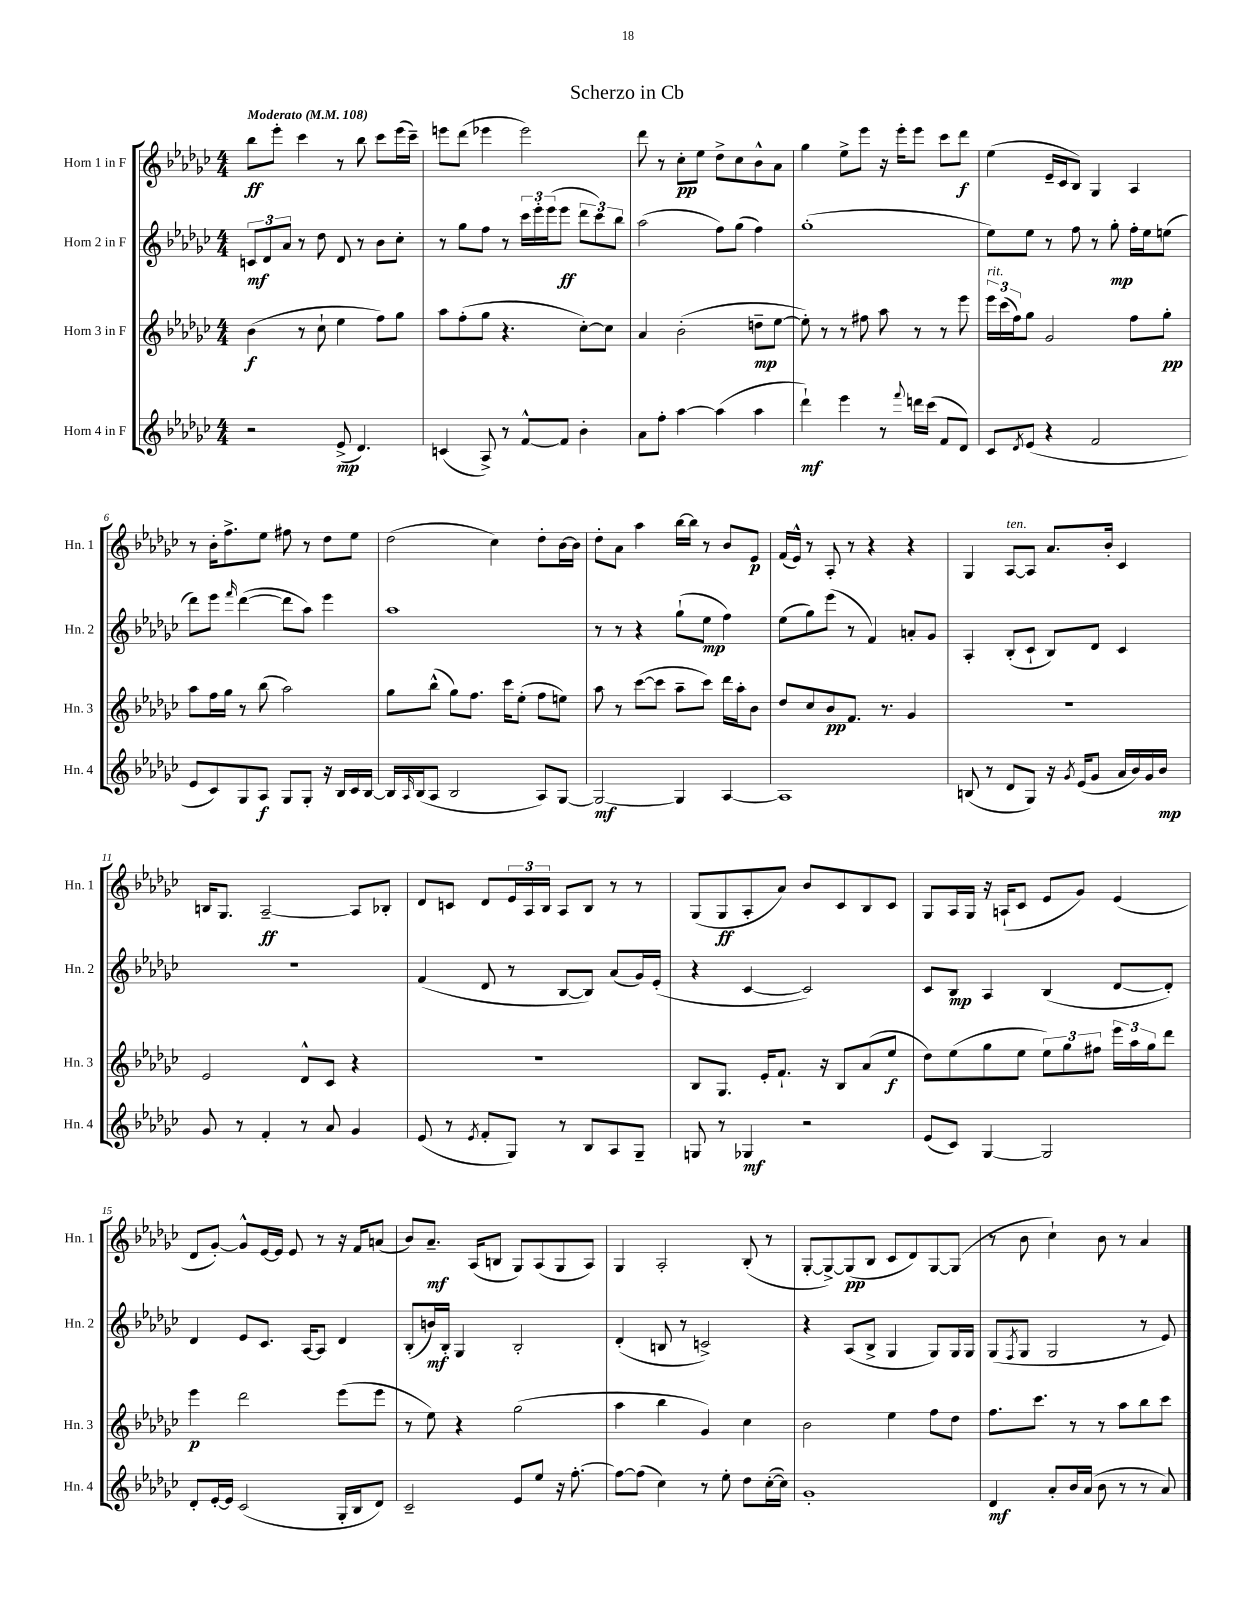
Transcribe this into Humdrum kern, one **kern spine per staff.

**kern	**dynam	**kern	**dynam	**kern	**dynam	**kern	**dynam
*part4	*part4	*part3	*part3	*part2	*part2	*part1	*part1
*staff4	*staff4	*staff3	*staff3	*staff2	*staff2	*staff1	*staff1
*I"Horn 4 in F	*	*I"Horn 3 in F	*	*I"Horn 2 in F	*	*I"Horn 1 in F	*
*I'Hn. 4	*	*I'Hn. 3	*	*I'Hn. 2	*	*I'Hn. 1	*
*clefG2	*	*clefG2	*	*clefG2	*	*clefG2	*
*k[b-e-a-d-g-c-]	*	*k[b-e-a-d-g-c-]	*	*k[b-e-a-d-g-c-]	*	*k[b-e-a-d-g-c-]	*
*M4/4	*	*M4/4	*	*M4/4	*	*M4/4	*
*MM108	*	*MM108	*	*MM108	*	*MM108	*
=1	=1	=1	=1	=1	=1	=1	=1
!	!	!	!	!	!	!LO:TX:a:B:t=Moderato	!
2r	.	(4b-\	f	12cn/L	mf	8bb-\L	ff
.	.	.	.	12d-/	.	.	.
.	.	.	.	.	.	8eee-'\J	.
.	.	.	.	12a-/J	.	.	.
.	.	8r	.	8r	.	4ccc-\	.
.	.	8cc-`\	.	8dd-\	.	.	.
(8e-^/	mp	4ee-\	.	8d-/	.	8r	.
4.d-/)	.	.	.	8r	.	8bb-\	.
.	.	8ff\L)	.	8b-\L	.	8ccc-\L	.
.	.	8gg-\J	.	8cc-'\J	.	(16eee-\L	.
.	.	.	.	.	.	16ccc-~\JJ)	.
=2	=2	=2	=2	=2	=2	=2	=2
(4cn/	.	8aa-\L	.	8r	.	8eeen\L	.
.	.	(8ff'\	.	8gg-\L	.	(8ddd-\J	.
8A-^/)	.	8gg-\J	.	8ff\J	.	4eee-X\	.
8r	.	4.r	.	8r	.	.	.
[8f^^/L	.	.	.	24ccc-\LL	.	2eee-\)	.
.	.	.	.	24eee-'\	.	.	.
.	.	.	.	(24eee-\J	.	.	.
8f/J]	.	.	.	8eee-\J	ff	.	.
4b-'\	.	[8cc-'\L)	.	12ddd-\L	.	.	.
.	.	.	.	12ccc-\)	.	.	.
.	.	8cc-\J]	.	.	.	.	.
.	.	.	.	12bb-\J	.	.	.
=3	=3	=3	=3	=3	=3	=3	=3
8a-\L	.	4a-/	.	(2aa-\	.	8ddd-\	.
8ff'\J	.	.	.	.	.	8r	.
[4aa-\	.	(2b-'\	.	.	.	8cc-'\L	pp
.	.	.	.	.	.	8ee-\J	.
(4aa-\]	.	.	.	8ff\L)	.	8dd-^\L	.
.	.	.	.	(8gg-\J	.	8cc-\	.
4aa-\	.	8ddn~\L	mp	4ff\)	.	8b-^^\	.
.	.	[8ee-\J	.	.	.	8a-\J	.
=4	=4	=4	=4	=4	=4	=4	=4
4ddd-`\)	mf	8ee-'\])	.	(1gg-'	.	4gg-\	.
.	.	8r	.	.	.	.	.
4eee-\	.	8r	.	.	.	8ee-^\L	.
.	.	8ff#X\	.	.	.	8eee-\J	.
8r	.	8aa-\	.	.	.	16r	.
.	.	.	.	.	.	16eee-'\KL	.
8qqfff/	.	.	.	.	.	.	.
16dddn\LL	.	8r	.	.	.	8eee-\J	.
(16ccc-\JJ	.	.	.	.	.	.	.
8f/L	.	8r	.	.	.	8ccc-\L	.
8d-/J)	.	8eee-\	.	.	.	8ddd-\J	f
=5	=5	=5	=5	=5	=5	=5	=5
!	!	!LO:TX:a:i:t=rit.	!	!	!	!	!
8c-/L	.	24eee-\LL	.	8ee-\L)	.	(4ee-\	.
.	.	(24ccc-\	.	.	.	.	.
.	.	24ff\J)	.	.	.	.	.
8qd-/	.	.	.	.	.	.	.
(8e-/J	.	8gg-\J	.	8ee-\J	.	.	.
4r	.	2g-/	.	8r	.	16e-~/LL	.
.	.	.	.	.	.	16c-/J	.
.	.	.	.	8ff\	.	8B-/J)	.
2f/	.	.	.	8r	.	4G-/	.
.	.	.	.	8gg-'\	mp	.	.
.	.	8ff\L	.	16ff'\LL	.	4A-/	.
.	.	.	.	16ee-\J	.	.	.
.	.	8gg-'\J	pp	(8een\J	.	.	.
!!LO:LB:g=z
=6	=6	=6	=6	=6	=6	=6	=6
8e-/L	.	8aa-\L	.	8ddd-\L)	.	8r	.
8c-/)	.	16ff\L	.	8eee-\J	.	16b-'\KL	.
.	.	16gg-\JJ	.	.	.	8.ff^\	.
.	.	.	.	16qqfff/	.	.	.
8G-/	.	8r	.	([4ddd-\	.	.	.
8A-/J	f	(8bb-\	.	.	.	8ee-\J	.
8G-/L	.	2aa-\)	.	8ddd-\L]	.	8ff#X\	.
8G-'/J	.	.	.	8aa-\J)	.	8r	.
16r	.	.	.	4eee-\	.	8dd-\L	.
16B-/LL	.	.	.	.	.	.	.
16c-/	.	.	.	.	.	8ee-\J	.
[16B-/JJ	.	.	.	.	.	.	.
=7	=7	=7	=7	=7	=7	=7	=7
16B-/LL]	.	8gg-\L	.	1aa-	.	(2dd-\	.
16qqA-/	.	.	.	.	.	.	.
(16B-/J	.	.	.	.	.	.	.
8A-/J	.	(8bb-^^\J	.	.	.	.	.
2B-/	.	8gg-\L)	.	.	.	.	.
.	.	8.ff\J	.	.	.	.	.
.	.	.	.	.	.	4cc-\)	.
.	.	16ccc-\KL	.	.	.	.	.
.	.	(8ee-'\J	.	.	.	.	.
8A-/L)	.	8ff\L	.	.	.	8dd-'\L	.
[8G-/J	.	8een\J)	.	.	.	[16b-\L	.
.	.	.	.	.	.	16b-\JJ]	.
=8	=8	=8	=8	=8	=8	=8	=8
2G-/_	mf	8aa-\	.	8r	.	8dd-'\L	.
.	.	8r	.	8r	.	8a-\J	.
.	.	([8ccc-\L	.	4r	.	4aa-\	.
.	.	8ccc-\J]	.	.	.	.	.
4G-/]	.	8aa-~\L	.	(8gg-`\L	.	[16bb-\LL	.
.	.	.	.	.	.	16bb-\JJ]	.
.	.	8ccc-\J)	.	8ee-\J	mp	8r	.
[4A-/	.	16ddd-\LL	.	4ff\)	.	8b-/L	.
.	.	16aa-'\J	.	.	.	.	.
.	.	8b-\J	.	.	.	8e-/J	p
=9	=9	=9	=9	=9	=9	=9	=9
1A-]	.	8dd-/L	.	(8ee-\L	.	(16f/LL	.
.	.	.	.	.	.	16e-^^/JJ)	.
.	.	8cc-/	.	8gg-\)	.	8r	.
.	.	8b-/	pp	(8eee-\J	.	8A-'/	.
.	.	8.f/J	.	8r	.	8r	.
.	.	.	.	4f/)	.	4r	.
.	.	8.r	.	.	.	.	.
.	.	4g-/	.	8an'/L	.	4r	.
.	.	.	.	8g-/J	.	.	.
=10	=10	=10	=10	=10	=10	=10	=10
(8Bn/	.	1r	.	4A-'/	.	4G-/	.
8r	.	.	.	.	.	.	.
!	!	!	!	!	!	!LO:TX:a:i:t=ten.	!
8d-/L	.	.	.	(8B-'/L	.	[8A-/L	.
8G-/J)	.	.	.	8c-`/J	.	8A-/J]	.
16r	.	.	.	8B-/L)	.	8.a-/L	.
8qg-/	.	.	.	.	.	.	.
(16e-/KL	.	.	.	.	.	.	.
8g-/J	.	.	.	8d-/J	.	.	.
.	.	.	.	.	.	16b-'/Jk	.
16a-/LL	.	.	.	4c-/	.	4c-/	.
16b-/)	.	.	.	.	.	.	.
16g-/	.	.	.	.	.	.	.
16b-/JJ	mp	.	.	.	.	.	.
!!LO:LB:g=z
=11	=11	=11	=11	=11	=11	=11	=11
8g-/	.	2e-/	.	1r	.	16Bn/KL	.
.	.	.	.	.	.	8.G-/J	.
8r	.	.	.	.	.	.	.
4f'/	.	.	.	.	.	[2A-~/	ff
8r	.	8d-^^/L	.	.	.	.	.
8a-/	.	8c-/J	.	.	.	.	.
4g-/	.	4r	.	.	.	8A-/L]	.
.	.	.	.	.	.	8B-X'/J	.
=12	=12	=12	=12	=12	=12	=12	=12
(8e-/	.	1r	.	(4f/	.	8d-/L	.
8r	.	.	.	.	.	8cn/J	.
8qe-/	.	.	.	.	.	.	.
8f'/L	.	.	.	8d-/	.	8d-/L	.
8G-/J)	.	.	.	8r	.	24e-/L	.
.	.	.	.	.	.	24A-/	.
.	.	.	.	.	.	24B-/JJ	.
8r	.	.	.	[8B-/L	.	8A-/L	.
8B-/L	.	.	.	8B-/J])	.	8B-/J	.
8A-/	.	.	.	(8a-/L	.	8r	.
8G-~/J	.	.	.	16g-/L)	.	8r	.
.	.	.	.	(16e-'/JJ	.	.	.
=13	=13	=13	=13	=13	=13	=13	=13
8Gn/	.	8B-/L	.	4r	.	(8G-/L	.
8r	.	8.G-/J	.	.	.	8G-/	ff
4G-X/	mf	.	.	[4c-/	.	8A-'/	.
.	.	16e-'/KL	.	.	.	.	.
.	.	8.f`/J	.	.	.	8a-/J)	.
2r	.	.	.	2c-/])	.	8b-/L	.
.	.	16r	.	.	.	.	.
.	.	8B-/L	.	.	.	8c-/	.
.	.	(8a-/	.	.	.	8B-/	.
.	.	8ee-/J	f	.	.	8c-/J	.
=14	=14	=14	=14	=14	=14	=14	=14
(8e-/L	.	8dd-\L)	.	8c-/L	.	8G-/L	.
8c-/J)	.	(8ee-\	.	8B-/J	mp	16A-/L	.
.	.	.	.	.	.	16G-/JJ	.
[4G-/	.	8gg-\	.	4A-/	.	16r	.
.	.	.	.	.	.	(16An`/KL	.
.	.	8ee-\J	.	.	.	8c-/J	.
2G-/]	.	12ee-\L)	.	(4B-/	.	8e-/L	.
.	.	12gg-\	.	.	.	.	.
.	.	.	.	.	.	8g-/J)	.
.	.	12ff#X\J	.	.	.	.	.
.	.	24eee-\LL	.	[8d-/L	.	(4e-/	.
.	.	24aa-\	.	.	.	.	.
.	.	24gg-\J	.	.	.	.	.
.	.	8ddd-\J	.	8d-'/J])	.	.	.
!!LO:LB:g=z
=15	=15	=15	=15	=15	=15	=15	=15
8d-'/L	.	4eee-\	p	4d-/	.	8d-/L	.
[16e-'/L	.	.	.	.	.	[8g-'/J)	.
16e-/JJ]	.	.	.	.	.	.	.
(2c-/	.	2ddd-\	.	8e-/L	.	8g-^^/L]	.
.	.	.	.	8.c-/J	.	[16e-/L	.
.	.	.	.	.	.	16e-/JJ]	.
.	.	.	.	.	.	8e-/	.
.	.	.	.	[16A-/KL	.	.	.
.	.	.	.	8A-/J]	.	8r	.
16G-'/LL	.	(8eee-\L	.	4d-/	.	16r	.
16B-/J	.	.	.	.	.	16f/KL	.
8d-/J)	.	8eee-\J	.	.	.	(8an/J	.
=16	=16	=16	=16	=16	=16	=16	=16
2c-~/	.	8r	.	(8B-'/L	.	8b-/L)	.
.	.	8ee-\)	.	16bn/L)	mf	8.a-~/J	mf
.	.	.	.	16B-'/JJ	.	.	.
.	.	4r	.	4G-/	.	.	.
.	.	.	.	.	.	(16A-/KL	.
.	.	.	.	.	.	8Bn/J	.
8e-/L	.	(2gg-\	.	2B-'/	.	8G-/L)	.
8ee-/J	.	.	.	.	.	(8A-/	.
16r	.	.	.	.	.	8G-/	.
[8.ff'\	.	.	.	.	.	.	.
.	.	.	.	.	.	8A-/J)	.
=17	=17	=17	=17	=17	=17	=17	=17
8ff\L_	.	4aa-\	.	(4d-'/	.	4G-/	.
(8ff\J]	.	.	.	.	.	.	.
4cc-\)	.	4bb-\	.	8Bn/	.	2A-'/	.
.	.	.	.	8r	.	.	.
8r	.	4g-/)	.	2cn^/)	.	.	.
8ee-'\	.	.	.	.	.	.	.
8dd-\L	.	4cc-\	.	.	.	(8B-'/	.
([16cc-'\L	.	.	.	.	.	8r	.
16cc-\JJ])	.	.	.	.	.	.	.
=18	=18	=18	=18	=18	=18	=18	=18
1g-'	.	2b-\	.	4r	.	[8G-'/L	.
.	.	.	.	.	.	8G-^/_)	.
.	.	.	.	(8A-/L	.	(8G-/]	pp
.	.	.	.	8B-^/J	.	8B-/J	.
.	.	4ee-\	.	4G-/	.	8c-/L	.
.	.	.	.	.	.	8d-/)	.
.	.	8ff\L	.	8G-/L)	.	[8G-/	.
.	.	8dd-\J	.	16G-/L	.	(8G-/J]	.
.	.	.	.	16G-/JJ	.	.	.
=19	=19	=19	=19	=19	=19	=19	=19
4d-/	mf	8.ff\L	.	(8G-/L	.	8r	.
.	.	.	.	8qF/	.	.	.
.	.	.	.	8G-/J	.	8b-\	.
.	.	8.ccc-\J	.	.	.	.	.
8a-'/L	.	.	.	2G-/	.	4cc-`\)	.
16b-/L	.	8r	.	.	.	.	.
(16a-/JJ	.	.	.	.	.	.	.
8b-\	.	8r	.	.	.	8b-\	.
8r	.	8aa-\L	.	.	.	8r	.
8r	.	8bb-\	.	8r	.	4a-/	.
8a-/)	.	8ccc-\J	.	8e-/)	.	.	.
==	==	==	==	==	==	==	==
*-	*-	*-	*-	*-	*-	*-	*-
